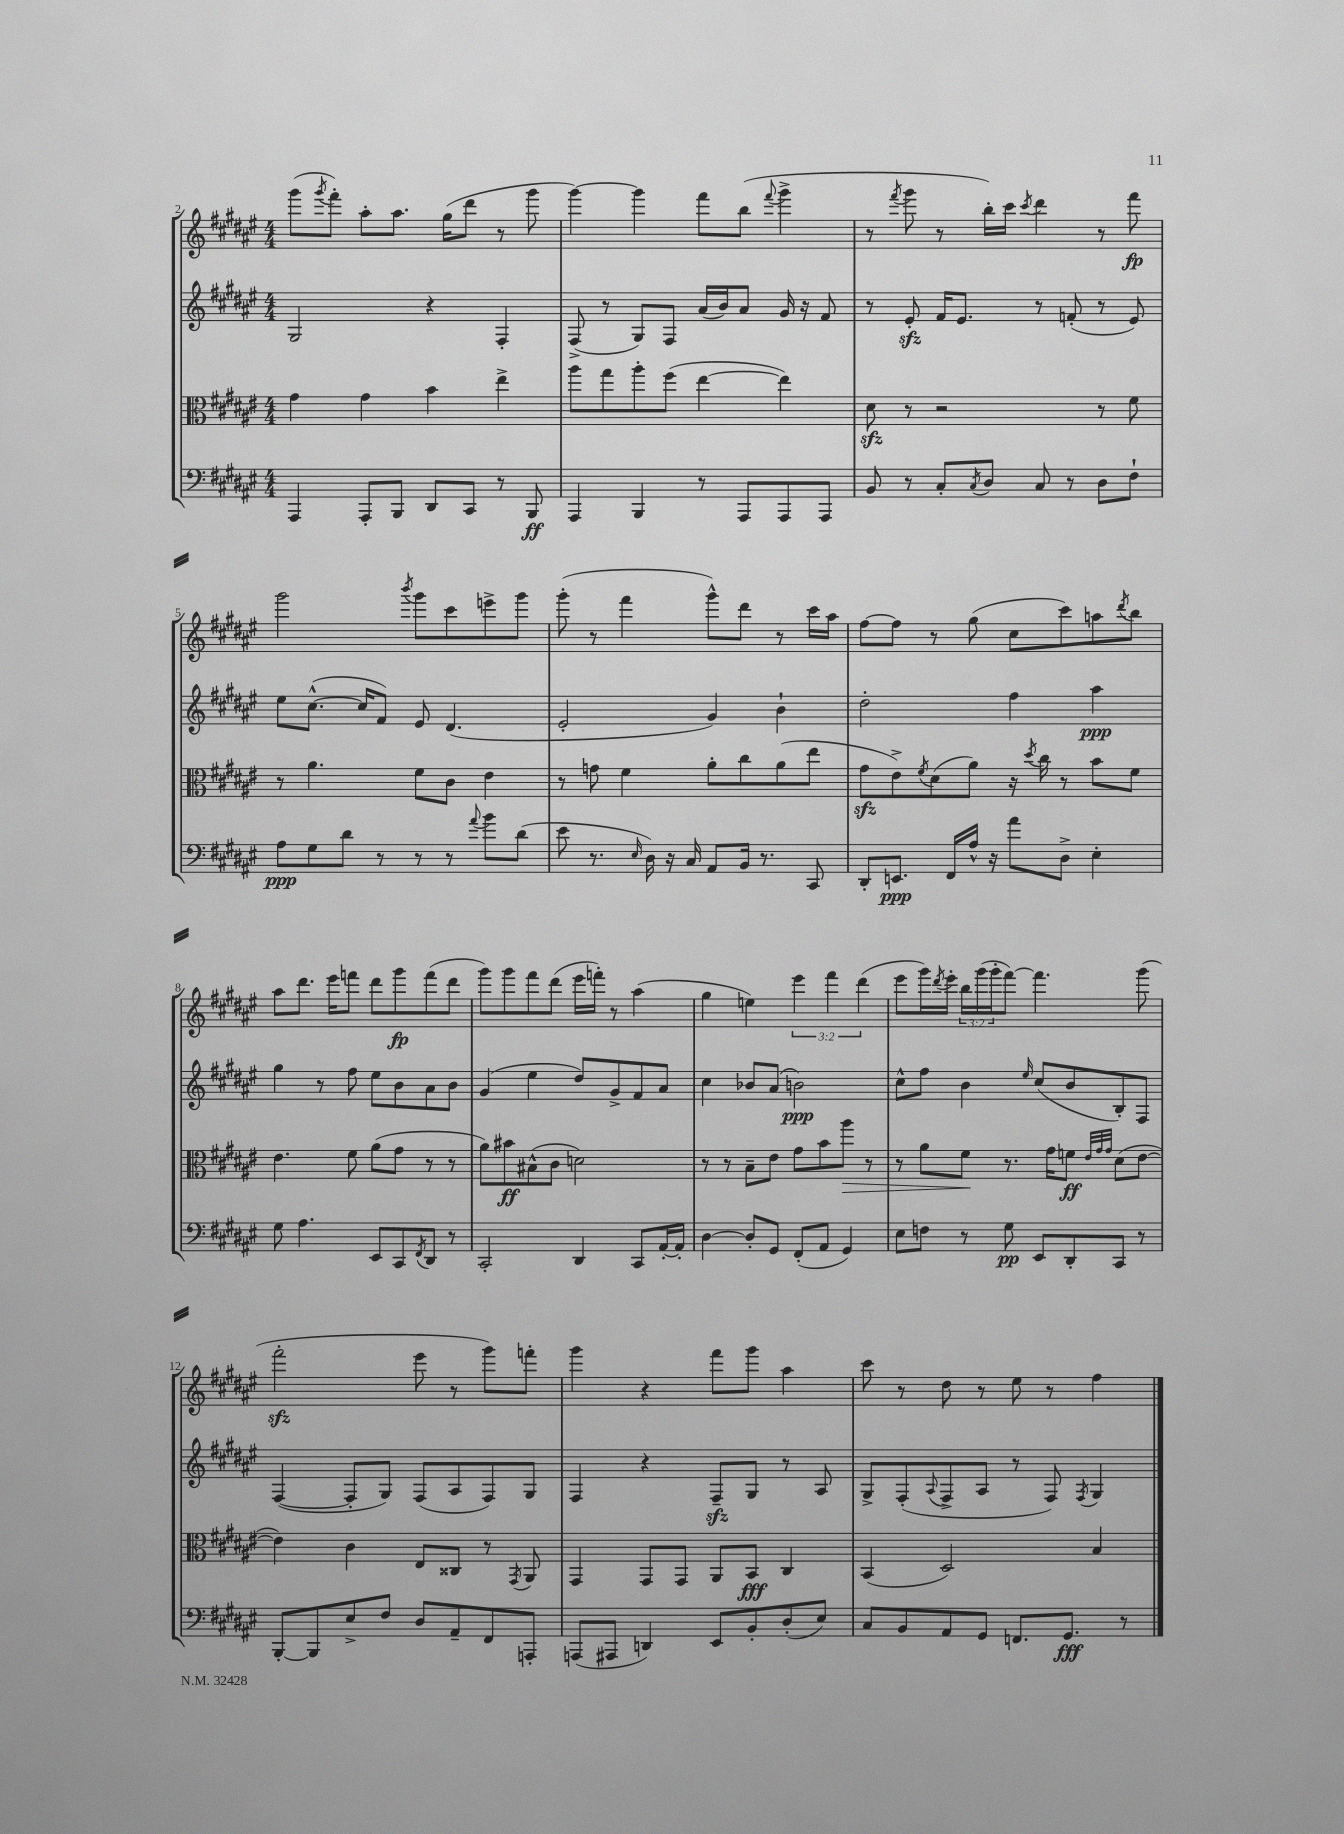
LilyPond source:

<<
\new StaffGroup <<
\new Staff = "s0" {
    \clef treble \key fis \major \numericTimeSignature \time 4/4 \override Staff.TupletNumber.text = #tuplet-number::calc-fraction-text
    gis'''8( \acciaccatura { gis'''8 } fis'''8-.) ais''8-. ais''8. gis''16( dis'''8 r8 gis'''8 |
    gis'''4~) gis'''4 fis'''8 b''8( \appoggiatura { fis'''8 } gis'''4-> |
    r8 \acciaccatura { fis'''8 } gis'''8 r8 b''16-.) cis'''16 \acciaccatura { cis'''8 } dis'''4 r8 fis'''8\fp |
    gis'''2 \acciaccatura { b'''8 } gis'''8 cis'''8 e'''8-> gis'''8 |
    gis'''8-.( r8 fis'''4 gis'''8-^) dis'''8 r8 cis'''16 ais''16 |
    fis''8~ fis''8 r8 gis''8( cis''8 cis'''8) a''8 \acciaccatura { dis'''8 } b''8 |
    ais''8 dis'''8. eis'''16 f'''8 dis'''8 gis'''8\fp f'''8( dis'''8 |
    gis'''8) gis'''8 fis'''8 dis'''8( eis'''16 f'''16-.) r8 ais''4( |
    gis''4 e''4) \tuplet 3/2 { eis'''4 fis'''4 dis'''4( } |
    eis'''8 gis'''16) \acciaccatura { dis'''8 } eis'''16-. \tuplet 3/2 { b''16 gis'''16( gis'''16-. } fis'''8~) fis'''4. gis'''8( |
    fis'''2-.\sfz eis'''8 r8 gis'''8) f'''8-. |
    gis'''4 r4 fis'''8 gis'''8 ais''4 |
    cis'''8 r8 dis''8 r8 eis''8 r8 fis''4 \bar "|." |
}
\new Staff = "s1" {
    \clef treble \key fis \major \numericTimeSignature \time 4/4
    gis2 r4 fis4-. |
    fis8->( r8 gis8) fis8 ais'16( b'16) ais'8 gis'16 r16 fis'8 |
    r8 eis'8-.\sfz fis'16 eis'8. r8 f'8-.( r8 eis'8) |
    eis''8 cis''8.~-^( cis''16 fis'8) eis'8 dis'4.( |
    eis'2-. gis'4) b'4-! |
    dis''2-. fis''4 ais''4\ppp |
    gis''4 r8 fis''8 eis''8 b'8 ais'8 b'8 |
    gis'4( eis''4 dis''8) gis'8-> fis'8 ais'8 |
    cis''4 bes'8 ais'8( b'2\ppp) |
    cis''8-^ fis''8 b'4 \grace { eis''16 } cis''8( b'8 b8-.) fis8 |
    fis4~( fis8-. gis8) fis8( ais8 fis8) gis8 |
    fis4 r4 fis8--\sfz gis8 r8 ais8 |
    gis8-> fis8-.( \appoggiatura { ais8 } fis8-> ais8 r8 fis8) \acciaccatura { fis8 } gis4 \bar "|." |
}
\new Staff = "s2" {
    \clef alto \key fis \major \numericTimeSignature \time 4/4
    gis'4 gis'4 b'4 eis''4-> |
    ais''8 gis''8 ais''8-. fis''8( eis''4~ eis''4) |
    dis'8\sfz r8 r2 r8 fis'8 |
    r8 ais'4. fis'8 cis'8 eis'4 |
    r8 g'8 fis'4 ais'8-. cis''8 ais'8( eis''8 |
    gis'8\sfz eis'8->) \acciaccatura { fis'8 } dis'8( ais'8) r16 \acciaccatura { dis''8 } cis''16 r8 b'8 fis'8 |
    eis'4. fis'8 ais'8( gis'8 r8 r8 |
    ais'8) bis'8\ff bis8-^( cis'8 d'2) |
    r8 r8 b8-- eis'8 gis'8 b'8 ais''8\> r8 |
    r8 ais'8 fis'8\! r8. gis'16 f'8\ff \grace { eis'32 gis'32 gis'32 } dis'8( eis'8~ |
    eis'4) cis'4 eis8 cisis8 r8 \acciaccatura { gis,8 } ais,8 |
    gis,4 gis,8 gis,8 ais,8 b,8\fff cis4 |
    b,4( dis2) b4 \bar "|." |
}
\new Staff = "s3" {
    \clef bass \key fis \major \numericTimeSignature \time 4/4
    ais,,4 ais,,8-. b,,8 dis,8 cis,8 r8 b,,8\ff |
    ais,,4 b,,4 r8 ais,,8 ais,,8 ais,,8 |
    b,8 r8 cis8-. \acciaccatura { cis8 } dis8 cis8 r8 dis8 fis8-! |
    ais8\ppp gis8 dis'8 r8 r8 r8 \appoggiatura { ais'8 } b'8 dis'8( |
    eis'8 r8. \grace { eis16 } dis16) r16 cis16 ais,8 b,16 r8. cis,8 |
    dis,8-. e,8.\ppp fis,16 ais16-^ r16 ais'8 dis8-> eis4-. |
    gis8 ais4. eis,8 cis,8 \acciaccatura { fis,8 } dis,8 r8 |
    cis,2-. dis,4 cis,8 ais,16~-. ais,16-. |
    dis4~ dis8-. gis,8 fis,8-.( ais,8 gis,4) |
    eis8 f8 r8 gis8\pp eis,8 dis,8-. cis,8 r8 |
    b,,8~-. b,,8 eis8-> fis8 dis8 ais,8-- fis,8 a,,8-. |
    a,,8( ais,,8 d,4) eis,8 b,8-. dis8-.( eis8) |
    cis8 b,8 ais,8 gis,8 f,8. gis,8.\fff r8 \bar "|." |
}
>>
>>
\layout { \context { \Score currentBarNumber = #2 } }
